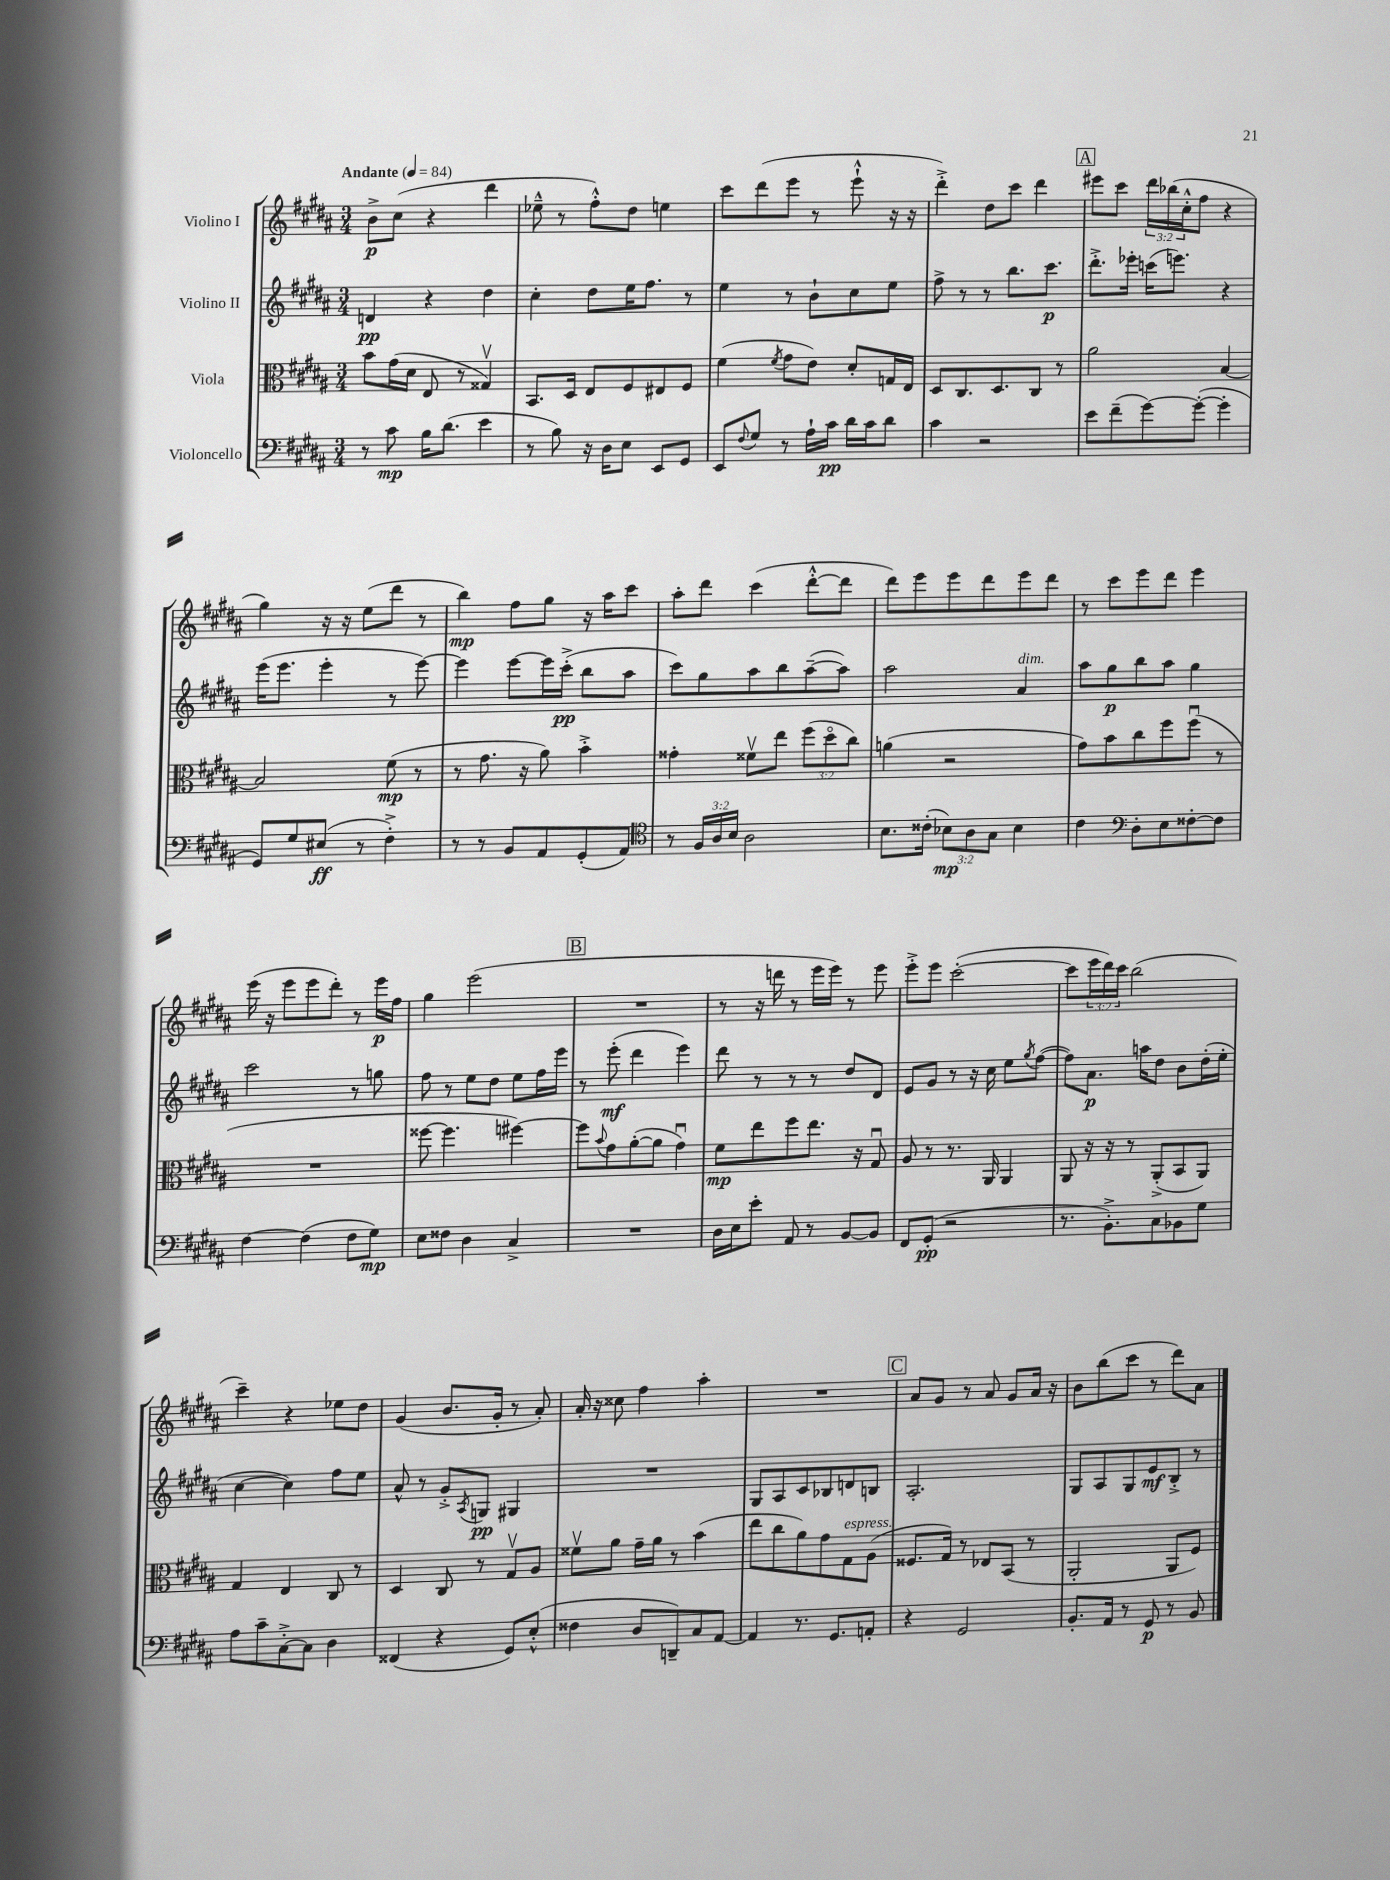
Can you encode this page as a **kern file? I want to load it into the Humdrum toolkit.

**kern	**kern	**kern	**kern
*staff4	*staff3	*staff2	*staff1
*clefF4	*clefC3	*clefG2	*clefG2
*k[f#c#g#d#a#]	*k[f#c#g#d#a#]	*k[f#c#g#d#a#]	*k[f#c#g#d#a#]
*M3/4	*M3/4	*M3/4	*M3/4
*MM84	*MM84	*MM84	*MM84
8r	8b	4d	8b^
8c#	(16g#	.	(8cc#
.	16d#	.	.
16B	8E	4r	4r
(8.d#	.	.	.
.	8r	.	.
4e	4G##v)	4dd#	4ddd#
=	=	=	=
8r	8.BB	4cc#'	8ee-~^^
8B)	.	.	8r
.	16D#	.	.
16r	8E	8dd#	8ff#'^^)
16D#	.	.	.
8E	8F#	16ee	8dd#
.	.	8.ff#	.
8EE	8E#	.	4ee
8GG#	8F#	8r	.
=	=	=	=
8EE	(4f#	4ee	8ccc#
8qqF#	.	.	.
8G#	.	.	(8ddd#
.	8qf#	.	.
8r	8g#	8r	8eee
16A#`	8e)	8b`	8r
16c#	.	.	.
16d#	8d#'	8cc#	8eee`^^
16c#	.	.	.
8d#	16G	8ee	16r
.	16E	.	16r
=	=	=	=
4c#	8D#	8ff#^	4ddd#'^)
.	8.C#	8r	.
2r	.	8r	8dd#
.	8.D#	.	.
.	.	8.bb	8ccc#
.	8C#	.	4ddd#
.	.	8.ccc#	.
.	8r	.	.
=	=	=	=
8e	2a#	8.ddd#'^	8eee#
(8f#~	.	.	8ccc#
.	.	16eee-'	.
[8g#)	.	(16ccc	24ddd#
.	.	.	(24bb-
.	.	8.eee)	.
.	.	.	24cc#'^^
(8g#'_	.	.	8ff#
4g#']	[4B	4r	4r
=	=	=	=
8GG#)	2B]	(16eee	4gg#)
.	.	8.eee	.
8G#	.	.	.
(8E#	.	4eee'	16r
.	.	.	16r
8r	.	.	(8ee
4F#'^)	(8f#	8r	8ddd#
.	8r	[8eee)	8r
=	=	=	=
8r	8r	4eee]	4bb)
8r	8.g#	.	.
8BB	.	[8eee	8ff#
.	16r	.	.
8AA#	8a#)	16eee]	8gg#
.	.	(16ccc#'^	.
(8GG#'	4b'^	8bb	16r
.	.	.	16aa#
8AA#)	.	8aa#	8ccc#
=	=	=	=
*clefC4	*	*	*
8r	4g##'	8ccc#)	8aa#'
24F#	.	8gg#	8ddd#
24A#	.	.	.
24B	.	.	.
2A#	8f##v	8aa#	(4ccc#
.	8ee	8bb	.
.	(12ff#	([8aa#~	[8ddd#'^^
.	12dd#o	.	.
.	.	8aa#])	8ddd#]
.	12cc#)	.	.
=	=	=	=
8.B	(4a	2aa#	8ddd#)
.	.	.	8eee
(16c##'	.	.	.
12B-)	2r	.	8eee
12A#	.	.	.
.	.	.	8ddd#
12G#	.	.	.
4B-	.	4a#	8eee
.	.	.	8ddd#
=	=	=	=
4c#	8g#)	8aa#	8r
.	8b	8gg#	8ccc#
*clefF4	*	*	*
8D#'	8cc#	8bb	8eee
8E	8ff#	8aa#	8ddd#
[8F##'	(8ff#u	4gg#	4eee
8F##]	8r	.	.
=	=	=	=
[4F#	2.r	2ccc#	(16eee
.	.	.	16r
.	.	.	8eee
(4F#]	.	.	8eee
.	.	.	8ddd#')
8F#	.	8r	8r
8G#)	.	8gg	16eee
.	.	.	16ff#
=	=	=	=
8E	[8ff##	8ff#	4gg#
8F##	4.ff##]	8r	.
4D#	.	8ee	(2eee
.	.	8dd#	.
4C#^	[4ff#)	8ee	.
.	.	16ff#	.
.	.	16eee	.
=	=	=	=
2.r	8ff#]	8r	2.r
.	8qqb	.	.
.	8g#	(8eee'	.
.	([8a#'	4ddd#	.
.	8a#]	.	.
.	4g#u)	4eee)	.
=	=	=	=
16D#	8f#	8ddd#	8r
16E	.	.	.
8e'	8ee	8r	16r
.	.	.	16ddd
8AA#	8ff#	8r	8r
8r	8.ee	8r	16eee
.	.	.	16eee)
[8BB	.	8dd#	8r
.	16r	.	.
8BB]	8G#u	8d#	8eee
=	=	=	=
8FF#	8A#	8e	8eee'^
(8GG#'	8r	8g#	8eee
2r	8.r	8r	([2ccc#'
.	.	16r	.
.	16AA#	16cc#	.
.	4AA#	8ee	.
.	.	8qgg#	.
.	.	([8ff#	.
=	=	=	=
8.r	8AA#	8ff#])	8ccc#]
.	16r	8.a#	24eee
.	.	.	24ddd#)
8.BB'^)	16r	.	.
.	.	.	24ccc#
.	8r	.	(2bb
.	.	16aa	.
8C#	(8AA#'^	8dd#	.
8BB-	8BB	8b	.
8G#	8AA#)	(16dd#'	.
.	.	16ee'	.
=	=	=	=
8A#	4G#	[4cc#	4ccc#~)
8c#~	.	.	.
[8C#'^	4E	4cc#])	4r
8C#]	.	.	.
4D#	8C#	8ff#	8ee-
.	8r	8ee	8dd#
=	=	=	=
(4FF##	4D#	8a#^^	(4g#
.	.	8r	.
4r	8C#	8g#'^	8.b
.	.	8qA#	.
.	8r	8G	.
.	.	.	16g#'
8GG#)	8G#v	4G#	8r
(8E'^^	8A#	.	8a#')
=	=	=	=
4F##	8f##v	2.r	16a#'
.	.	.	16r
.	8a#	.	8cc##
8D#	16g#~	.	4ff#
.	16a#	.	.
8DD~)	8r	.	.
8C#	(4b	.	4aa#'
[8AA#	.	.	.
=	=	=	=
4AA#]	8ee	8G#	2.r
.	8cc#	8A#	.
8.r	8a#)	8c#	.
.	8g#	8B-	.
8.GG#	.	.	.
.	8G#	8d	.
8AA'	(8A#	8B	.
=	=	=	=
4r	8.F##	2.A#'	8a#
.	.	.	8g#
.	16G#)	.	.
2GG#	8r	.	8r
.	8E-	.	8a#
.	(8BB	.	8g#
.	8r	.	16a#
.	.	.	16r
=	=	=	=
8.BB'	2AA#'	8G#	8b
.	.	8A#	(8bb
16AA#	.	.	.
8r	.	8G#	8ccc#
8GG#	.	8e	8r
8r	8AA#	8B'^	8ddd#)
8BB	8F#)	8r	8a#
==	==	==	==
*-	*-	*-	*-
